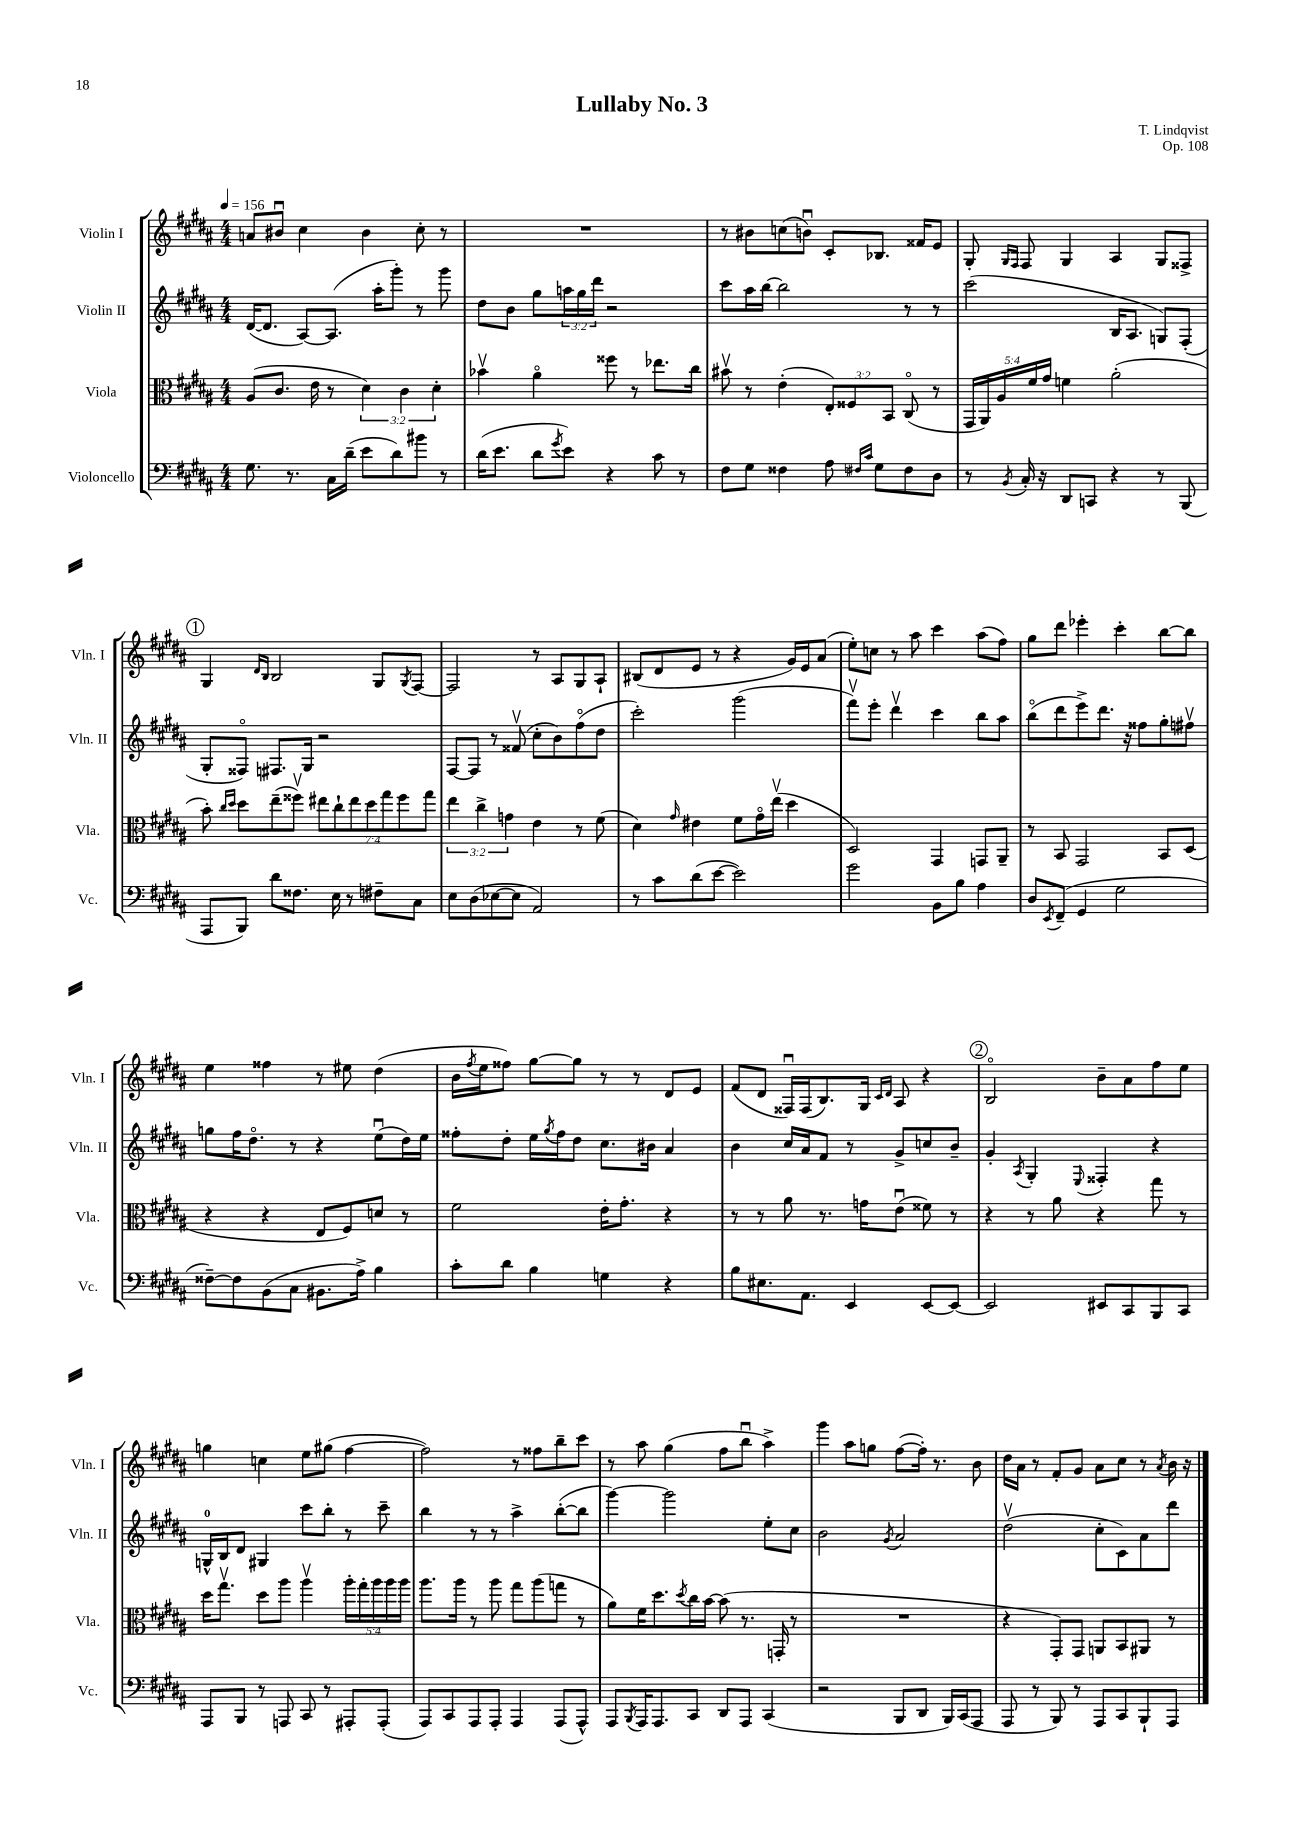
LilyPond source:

\header { title = "Lullaby No. 3" composer = "T. Lindqvist" opus = "Op. 108" }
<<
\new StaffGroup <<
\new Staff = "s0" \with { instrumentName = "Violin I" shortInstrumentName = "Vln. I" } {
    \clef treble \key b \major \numericTimeSignature \time 4/4 \tempo 4 = 156
    a'8 bis'8\downbow cis''4 bis'4 cis''8-. r8 |
    R1 |
    r8 bis'8 c''8( b'8\downbow) cis'8-. bes8. fisis'16 e'8 |
    gis8-. \grace { gis16 fis16 } fis8 gis4 ais4 gis8 fisis8-> |
    \mark \markup { \circle "1" } gis4 \grace { dis'16 b16 } b2 gis8 \acciaccatura { gis8 } fis8~ |
    fis2 r8 ais8 gis8 ais8-! |
    bis8( dis'8 e'8 r8 r4 gis'16) e'16 ais'8( |
    e''8-.) c''8 r8 ais''8 cis'''4 ais''8( fis''8) |
    gis''8 dis'''8 ees'''4-. cis'''4-. b''8~ b''8 |
    e''4 fisis''4 r8 eis''8 dis''4( |
    b'16 \acciaccatura { fis''8 } e''16 fisis''8) gis''8~ gis''8 r8 r8 dis'8 e'8 |
    fis'8( dis'8 fisis16\downbow) fisis16( b8.) gis16 \grace { cis'16 dis'16 } ais8 r4 |
    \mark \markup { \circle "2" } b2\flageolet b'8-- ais'8 fis''8 e''8 |
    g''4 c''4 e''8 gis''8( fis''4~ |
    fis''2) r8 fisis''8 b''8-- cis'''8 |
    r8 ais''8 gis''4( fis''8 b''8\downbow ais''4->) |
    gis'''4 ais''8 g''8 fis''8~( fis''16-.) r8. b'8 |
    dis''16 ais'16 r8 fis'8-. gis'8 ais'8 cis''8 r8 \acciaccatura { ais'8 } b'16 r16 \bar "|." |
}
\new Staff = "s1" \with { instrumentName = "Violin II" shortInstrumentName = "Vln. II" } {
    \clef treble \key b \major \numericTimeSignature \time 4/4 \override Staff.TupletNumber.text = #tuplet-number::calc-fraction-text
    dis'16~( dis'8. ais8~) ais8.( ais''16-. gis'''8-.) r8 gis'''8 |
    dis''8 b'8 gis''8 \tuplet 3/2 { a''16 gis''16 dis'''16 } r2 |
    cis'''8 ais''16 b''16~ b''2 r8 r8 |
    cis'''2( b16 ais8. g8) fis8-.( |
    \mark \markup { \circle "1" } gis8-. fisis8\flageolet) fis8. gis16 r2 |
    fis8~ fis8 r8 fisis'8\upbow( cis''8-. b'8) fis''8\flageolet( dis''8 |
    cis'''2-.) gis'''2( |
    fis'''8\upbow) e'''8-. dis'''4\upbow cis'''4 b''8 ais''8 |
    b''8\flageolet( dis'''8 e'''8->) dis'''8. r16 fisis''8 gis''8-. fis''8\upbow |
    g''8 fis''16 dis''8.\flageolet r8 r4 e''8\downbow( dis''16) e''16 |
    fisis''8-. dis''8-. e''16 \acciaccatura { gis''8 } fisis''16 dis''8 cis''8. bis'16 ais'4 |
    b'4 cis''16 ais'16 fis'8 r8 gis'8-> c''8 b'8-- |
    \mark \markup { \circle "2" } gis'4-. \acciaccatura { ais8 } gis4-. \appoggiatura { e8 } fisis4-. r4 |
    g16-0-^ b16 dis'8 gis4 cis'''8 b''8-. r8 cis'''8-- |
    b''4 r8 r8 ais''4-> b''8~-.( b''8 |
    gis'''4~) gis'''2 e''8-. cis''8 |
    b'2 \acciaccatura { gis'8 } ais'2 |
    dis''2\upbow( cis''8-. cis'8) ais'8 dis'''8 \bar "|." |
}
\new Staff = "s2" \with { instrumentName = "Viola" shortInstrumentName = "Vla." } {
    \clef alto \key b \major \numericTimeSignature \time 4/4 \override Staff.TupletNumber.text = #tuplet-number::calc-fraction-text
    ais8( cis'8. e'16 r8 \tuplet 3/2 { dis'4) cis'4 dis'4-. } |
    bes'4\upbow ais'4\flageolet fisis''8 r8 ees''8. cis''16 |
    bis'8\upbow r8 e'4-.( \tuplet 3/2 { e8-.) fisis8 b,8 } cis8\flageolet( r8 |
    \tuplet 5/4 { gis,16 ais,16) ais16 fis'16 gis'16 } f'4 ais'2-.( |
    \mark \markup { \circle "1" } b'8-.) \grace { cis''16 dis''16 } dis''8 e''8--( fisis''8\upbow) \tuplet 7/4 { eis''8 cis''8-! eis''8 dis''8 gis''8 fisis''8 gis''8 } |
    \tuplet 3/2 { e''4 cis''4-> g'4 } e'4 r8 fis'8( |
    dis'4) \grace { gis'16 } eis'4 fis'8 gis'16\flageolet e''16\upbow( dis''4 |
    dis2) gis,4 g,8 ais,8-- |
    r8 b,8 gis,2 b,8 dis8( |
    r4 r4 e8 fis8) d'8 r8 |
    fis'2 e'16-. gis'8.-. r4 |
    r8 r8 ais'8 r8. g'16 e'8\downbow( fisis'8) r8 |
    \mark \markup { \circle "2" } r4 r8 ais'8 r4 gis''8 r8 |
    dis''16 gis''8.\upbow dis''8 ais''8 ais''4\upbow \tuplet 5/4 { ais''16-. gis''16-. ais''16 ais''16 ais''16 } |
    ais''8. ais''16 r8 ais''8 gis''8 ais''8( g''8 r8 |
    ais'8) fis'16 dis''8. \acciaccatura { dis''8 } cis''16 b'16~ b'8( r8. g,16-. r8 |
    R1 |
    r4 gis,8-.) gis,8 a,8 b,8 ais,8 r8 \bar "|." |
}
\new Staff = "s3" \with { instrumentName = "Violoncello" shortInstrumentName = "Vc." } {
    \clef bass \key b \major \numericTimeSignature \time 4/4
    gis8. r8. cis16 dis'16--( e'8 dis'8) bis'8 r8 |
    dis'16( e'8. dis'8 \acciaccatura { gis'8 } e'8) r4 cis'8 r8 |
    fis8 gis8 fisis4 ais8 \grace { fis16 cis'16 } gis8 fis8 dis8 |
    r8 \acciaccatura { b,8 } cis16-. r16 dis,8 c,8 r4 r8 b,,8( |
    \mark \markup { \circle "1" } ais,,8 b,,8) dis'8 fisis8. e16 r8 fis8-- cis8 |
    e8 dis8( ees8~ ees8 ais,2) |
    r8 cis'8 dis'8( e'8~ e'2) |
    gis'2 b,8 b8 ais4 |
    dis8 \acciaccatura { e,8 } fis,8--( gis,4 gis2 |
    fisis8~--) fisis8 b,8( cis8 bis,8. ais16->) b4 |
    cis'8-. dis'8 b4 g4 r4 |
    b8 eis8. ais,8. e,4 e,8~ e,8~ |
    \mark \markup { \circle "2" } e,2 eis,8 cis,8 b,,8 cis,8 |
    ais,,8 b,,8 r8 a,,8 cis,8 r8 ais,,8-. ais,,8-.( |
    ais,,8) cis,8 ais,,8 ais,,8-. ais,,4 ais,,8( ais,,8-^) |
    ais,,8 \acciaccatura { b,,8 } ais,,16 ais,,8. cis,8 dis,8 ais,,8 cis,4( |
    r2 b,,8 dis,8 b,,16) cis,16( ais,,8 |
    ais,,8 r8 b,,8) r8 ais,,8 cis,8 b,,8-! ais,,8 \bar "|." |
}
>>
>>
\layout { \context { \Score \remove "Bar_number_engraver" } }
